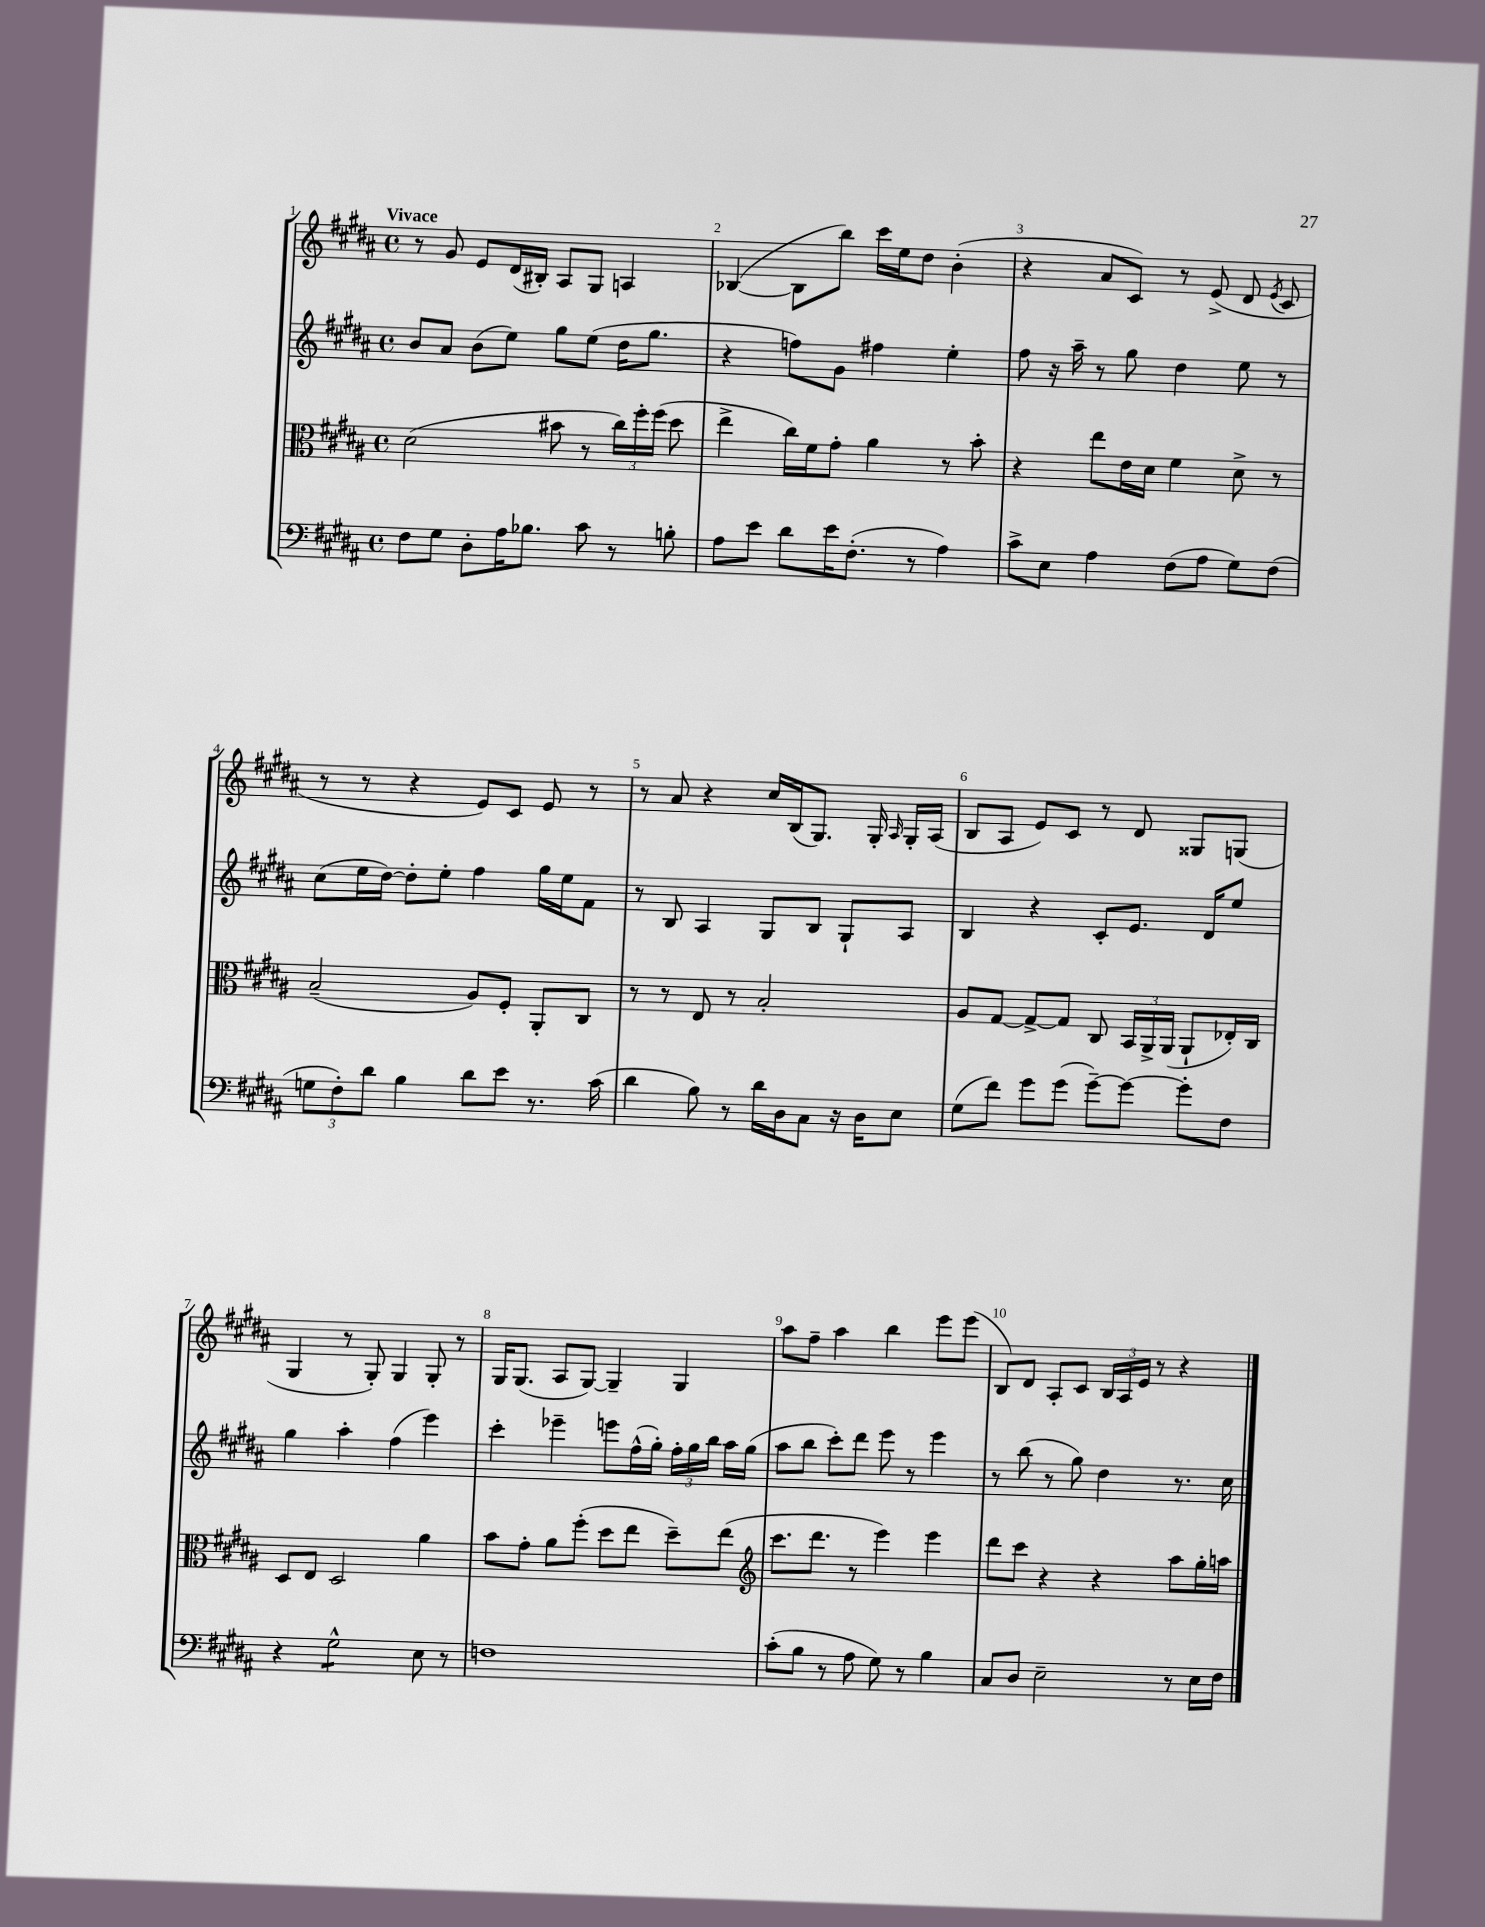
<<
\new StaffGroup <<
\new Staff = "s0" {
    \clef treble \key b \major \defaultTimeSignature \time 4/4 \tempo "Vivace"
    \autoBeamOff r8 gis'8 e'8[ dis'16( bis16]-.) ais8[ gis8] a4 |
    bes4~( bes8[ b''8]) cis'''16[ e''16 dis''8] b'4-.( |
    r4 ais'8[ cis'8]) r8 e'8->( dis'8 \acciaccatura { e'8 } cis'8 |
    r8 r8 r4 e'8[) cis'8] e'8 r8 |
    r8 ais'8 r4 cis''16[ b16( gis8.]) gis16-. \grace { ais16 } gis16[-. ais16]( |
    b8[ ais8] e'8[) cis'8] r8 dis'8 gisis8[ g8]( |
    gis4 r8 gis8-.) gis4 gis8-. r8 |
    gis16[ gis8.]( ais8[ gis8]~) gis4-- gis4 |
    ais''8[ fis''8]-- ais''4 b''4 e'''8[ e'''8]( |
    b8[) dis'8] ais8[-. cis'8] \tuplet 3/2 { b16[ ais16 e'16] } r8 r4 \bar "|." |
}
\new Staff = "s1" {
    \clef treble \key b \major \defaultTimeSignature \time 4/4
    \autoBeamOff b'8[ ais'8] b'8[( e''8]) gis''8[ e''8]( dis''16[ gis''8.] |
    r4 f''8[) gis'8] fis''4 e''4-. |
    fis''8 r16 ais''16-- r8 gis''8 dis''4 e''8 r8 |
    cis''8[( e''16 dis''16]~) dis''8[-. e''8]-. fis''4 gis''16[ e''16 fis'8] |
    r8 b8 ais4 gis8[ b8] gis8[-! ais8] |
    b4 r4 cis'8[-. e'8.] dis'16[ e''8] |
    gis''4 ais''4-. fis''4( e'''4) |
    cis'''4-. ees'''4-- e'''8[ fis''16-^( gis''16]-.) \tuplet 3/2 { fis''16[-. gis''16 b''16] } ais''16[ gis''16]( |
    ais''8[ b''8] cis'''8[-.) dis'''8] e'''8 r8 e'''4 |
    r8 b''8( r8 gis''8) dis''4 r8. cis''16 \bar "|." |
}
\new Staff = "s2" {
    \clef alto \key b \major \defaultTimeSignature \time 4/4
    \autoBeamOff dis'2( bis'8 r8 \tuplet 3/2 { cis''16[) fis''16-. fis''16]( } dis''8 |
    e''4-> cis''16[) fis'16 gis'8]-. ais'4 r8 b'8-. |
    r4 e''8[ e'16 dis'16] fis'4 dis'8-> r8 |
    b2--( ais8[) fis8]-. ais,8[-. cis8] |
    r8 r8 e8 r8 b2-. |
    ais8[ gis8]~ gis8[~-> gis8] cis8 \tuplet 3/2 { b,16[ ais,16-> ais,16]( } ais,8[-! ees16-.) cis16] |
    dis8[ e8] dis2 ais'4 |
    b'8[ gis'8]-. ais'8[ fis''8]-.( dis''8[ e''8] dis''8[--) e''8]( |
    \clef treble cis'''8.[ dis'''8.] r8 e'''4) e'''4 |
    dis'''8[ cis'''8] r4 r4 ais''8[ gis''16-. a''16] \bar "|." |
}
\new Staff = "s3" {
    \clef bass \key b \major \defaultTimeSignature \time 4/4
    \autoBeamOff fis8[ gis8] dis8[-. ais16 bes8.] cis'8 r8 b8-. |
    ais8[ e'8] dis'8[ e'16 fis8.]-.( r8 ais4) |
    cis'8[-> e8] ais4 fis8[( ais8] gis8[) fis8]( |
    \tuplet 3/2 { g8[ fis8-.) dis'8] } b4 dis'8[ e'8] r8. cis'16( |
    dis'4 b8) r8 dis'16[ dis16 cis8] r16 dis16[ e8] |
    gis8[( fis'8]) gis'8[ gis'8]( gis'8[~--) gis'8]~ gis'8[-. fis8] |
    r4 gis2:8-^ e8 r8 |
    f1 |
    cis'8[-.( b8] r8 ais8 gis8) r8 b4 |
    cis8[ dis8] e2-- r8 e16[ fis16] \bar "|." |
}
>>
>>
\layout { \context { \Score \override BarNumber.break-visibility = ##(#f #t #t) barNumberVisibility = #all-bar-numbers-visible } }
